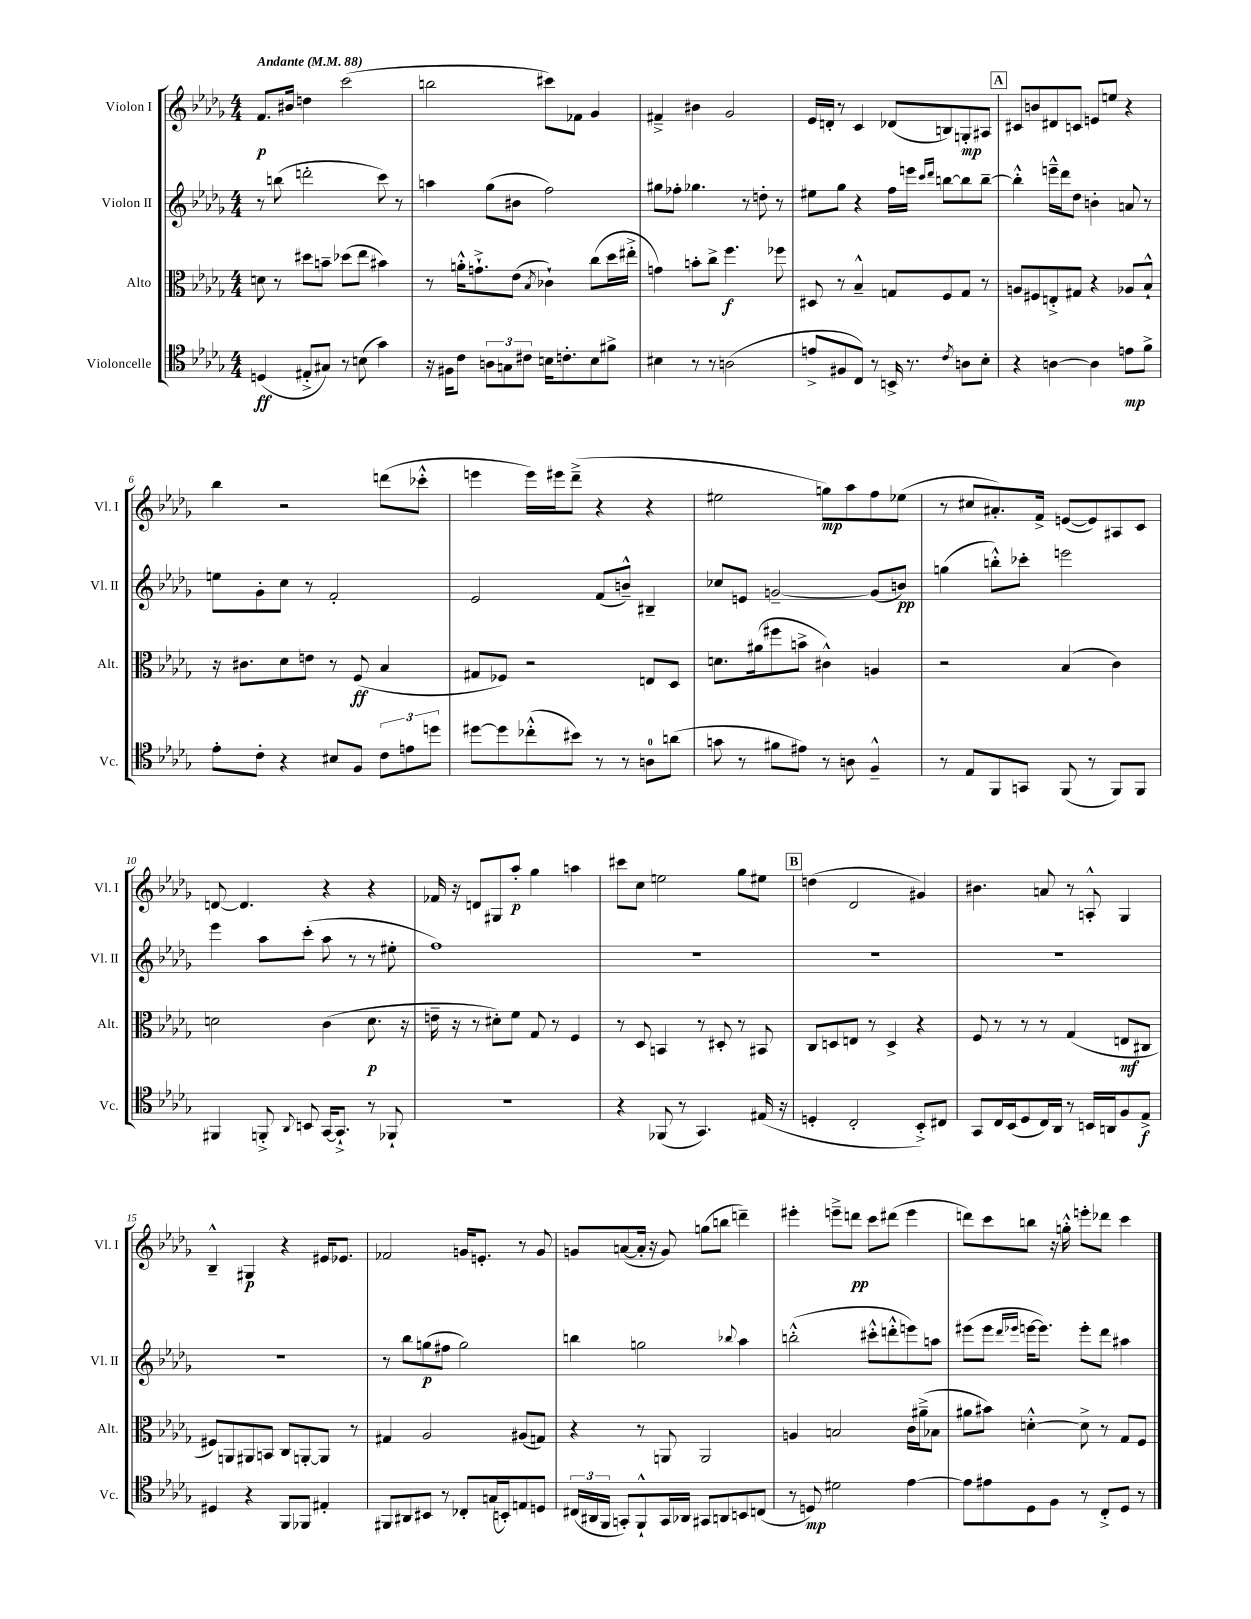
<<
\new StaffGroup <<
\new Staff = "s0" \with { instrumentName = "Violon I" shortInstrumentName = "Vl. I" } {
    \clef treble \key des \major \numericTimeSignature \time 4/4 \tempo "Andante" 4 = 88
    \autoBeamOff f'8.[\p bis'16] d''4 c'''2( |
    b''2 cis'''8[) fes'8] ges'4 |
    fis'4---> bis'4 ges'2 |
    ees'16[ d'16]-. r8 c'4 des'8[( b8) g8-.\mp ais8] |
    \mark \markup { \box "A" } cis'8[ b'8 dis'8 c'8] e'8[ e''8] r4 |
    bes''4 r2 d'''8[( ces'''8]-.-^ |
    e'''4 e'''16[) eis'''16 des'''8]--->( r4 r4 |
    eis''2 g''8[\mp) aes''8 f''8 ees''8]( |
    r8 cis''8[ ais'8.-.) f'16]-> e'8[~( e'8) ais8 c'8] |
    d'8~ d'4. r4 r4 |
    fes'16 r16 d'8[ gis8 aes''8]-.\p ges''4 a''4 |
    cis'''8[ c''8] e''2 ges''8[ eis''8] |
    \mark \markup { \box "B" } d''4( des'2 gis'4) |
    bis'4. a'8 r8 a8-.-^ ges4 |
    bes4---^ gis4\p r4 eis'16[ ees'8.] |
    fes'2 g'16[ e'8.]-. r8 g'8 |
    g'8[ a'8~( a'16]-. r16 g'8) g''8[( b''8] d'''4--) |
    eis'''4-. e'''8[---> d'''8]\pp c'''8[ dis'''8]( e'''4 |
    d'''8[) c'''8 b''8] r16 g''16-.-^ e'''8[-. des'''8] c'''4 \bar "|." |
}
\new Staff = "s1" \with { instrumentName = "Violon II" shortInstrumentName = "Vl. II" } {
    \clef treble \key des \major \numericTimeSignature \time 4/4
    \autoBeamOff r8 b''8( d'''2-. c'''8) r8 |
    a''4 ges''8[( bis'8] f''2) |
    gis''8[ fes''8]-. ges''4. r8 d''8-. r8 |
    eis''8[ ges''8] r4 f''16[ e'''16] \grace { c'''16[ des'''16] } b''8[~ b''8 b''8]~-- |
    \mark \markup { \box "A" } b''4-.-^ e'''16[---^ des'''16 des''8] b'4-. a'8 r8 |
    e''8[ ges'8-. c''8] r8 f'2-. |
    ees'2 f'8[( b'8]---^) bis4-- |
    ces''8[ e'8] g'2~-- g'8[( b'8]\pp) |
    g''4( b''8[-.-^) ces'''8]-. e'''2 |
    ees'''4 aes''8[ c'''8]-.( aes''8 r8 r8 eis''8-. |
    f''1) |
    R1 |
    \mark \markup { \box "B" } R1 |
    R1 |
    R1 |
    r8 bes''8[ g''8\p( fis''8] g''2) |
    b''4 g''2 \appoggiatura { bes''8 } aes''4 |
    b''2-.-^( cis'''8[-.-^ d'''8-.-^ e'''8) a''8] |
    eis'''8[( eis'''8] \grace { des'''16[ ees'''16] } e'''16[~ e'''8.]) e'''8[-. des'''8] ais''4 \bar "|." |
}
\new Staff = "s2" \with { instrumentName = "Alto" shortInstrumentName = "Alt." } {
    \clef alto \key des \major \numericTimeSignature \time 4/4
    \autoBeamOff d'8 r8 dis''8[ b'8]-- des''8[( ees''8] bis'4) |
    r8 a'16[-.-^ g'8.-!-> ees'8]( \acciaccatura { bes8 } ces'4-!) c''8[( des''16 eis''16]-.-> |
    g'4) b'8[-. c''8]-> f''4.\f fes''8 |
    dis8 r8 bes4---^ g8[ f8 g8] r8 |
    \mark \markup { \box "A" } a8[ fis8 e8-.-> gis8] r4 aes8[ bes8]-!-^ |
    r16 cis'8.[ des'8 e'8] r8 f8\ff( bes4 |
    gis8[ fes8]) r2 e8[ des8] |
    d'8.[ ais'16( fis''8 b'8]-> cis'4-^) a4 |
    r2 bes4( c'4) |
    d'2 c'4( d'8.\p r16 |
    e'16-- r16 r8 dis'8[-.) f'8] ges8 r8 f4 |
    r8 des8 b,4 r8 dis8-. r8 bis,8 |
    \mark \markup { \box "B" } c8[ d8 e8] r8 d4-> r4 |
    f8 r8 r8 r8 ges4( e8[\mf cis8] |
    fis8[) a,8 ais,8 b,8] c8[ a,8~-. a,8] r8 |
    gis4 aes2 ais8[( g8]) |
    r4 r8 a,8 a,2 |
    a4 b2 c'16[ ais'16--->( bes8] |
    ais'8[ bis'8]) d'4~-.-^ d'8-> r8 ges8[ f8] \bar "|." |
}
\new Staff = "s3" \with { instrumentName = "Violoncelle" shortInstrumentName = "Vc." } {
    \clef tenor \key des \major \numericTimeSignature \time 4/4
    \autoBeamOff d4\ff( eis8[-.-> gis8]) r8 b8( ges'4) |
    r16 fis16[ c'8] \tuplet 3/2 { a8[ g8 cis'8] } b16[ c'8.-. b8 fis'8]-> |
    bis4 r8 r8 a2( |
    e'8[-> fis8 c8]) r8 b,16-> r8. \acciaccatura { c'8 } a8[ bes8]-. |
    \mark \markup { \box "A" } r4 a4~ a4 e'8[\mp f'8]-> |
    ees'8[-. c'8]-. r4 bis8[ f8] \tuplet 3/2 { c'8[ e'8 d''8] } |
    dis''8[~ dis''8 ces''8-.-^( bis'8]) r8 r8 a8[-0 a'8]( |
    g'8 r8 fis'8[ eis'8]) r8 a8 f4---^ |
    r8 ees8[ f,8 g,8] f,8( r8 f,8[) f,8] |
    fis,4 f,8-.-> \appoggiatura { aes,8 } b,8 ges,16[~ ges,8.]-!-> r8 fes,8-! |
    r1 |
    r4 fes,8( r8 ges,4.) eis16( r16 |
    \mark \markup { \box "B" } d4-. c2-. bes,8[-.->) cis8] |
    ges,8[ c16 bes,16( des8 c16) aes,16] r8 b,16[ a,16 f8 ees8]->\f |
    dis4 r4 f,8[ fes,8] eis4-. |
    fis,8[ ais,8 bis,8] r8 ces8[-. g16( b,16-.) e8 d8] |
    \tuplet 3/2 { cis16[( ais,16 f,16] } g,8[-.) f,8-!-^ g,16 aes,16] gis,8[ a,8 b,8 c8]( |
    r8 d8\mp) dis'2 ees'4~ |
    ees'8[ eis'8 des8 f8] r8 c8[-.-> des8] r8 \bar "|." |
}
>>
>>
